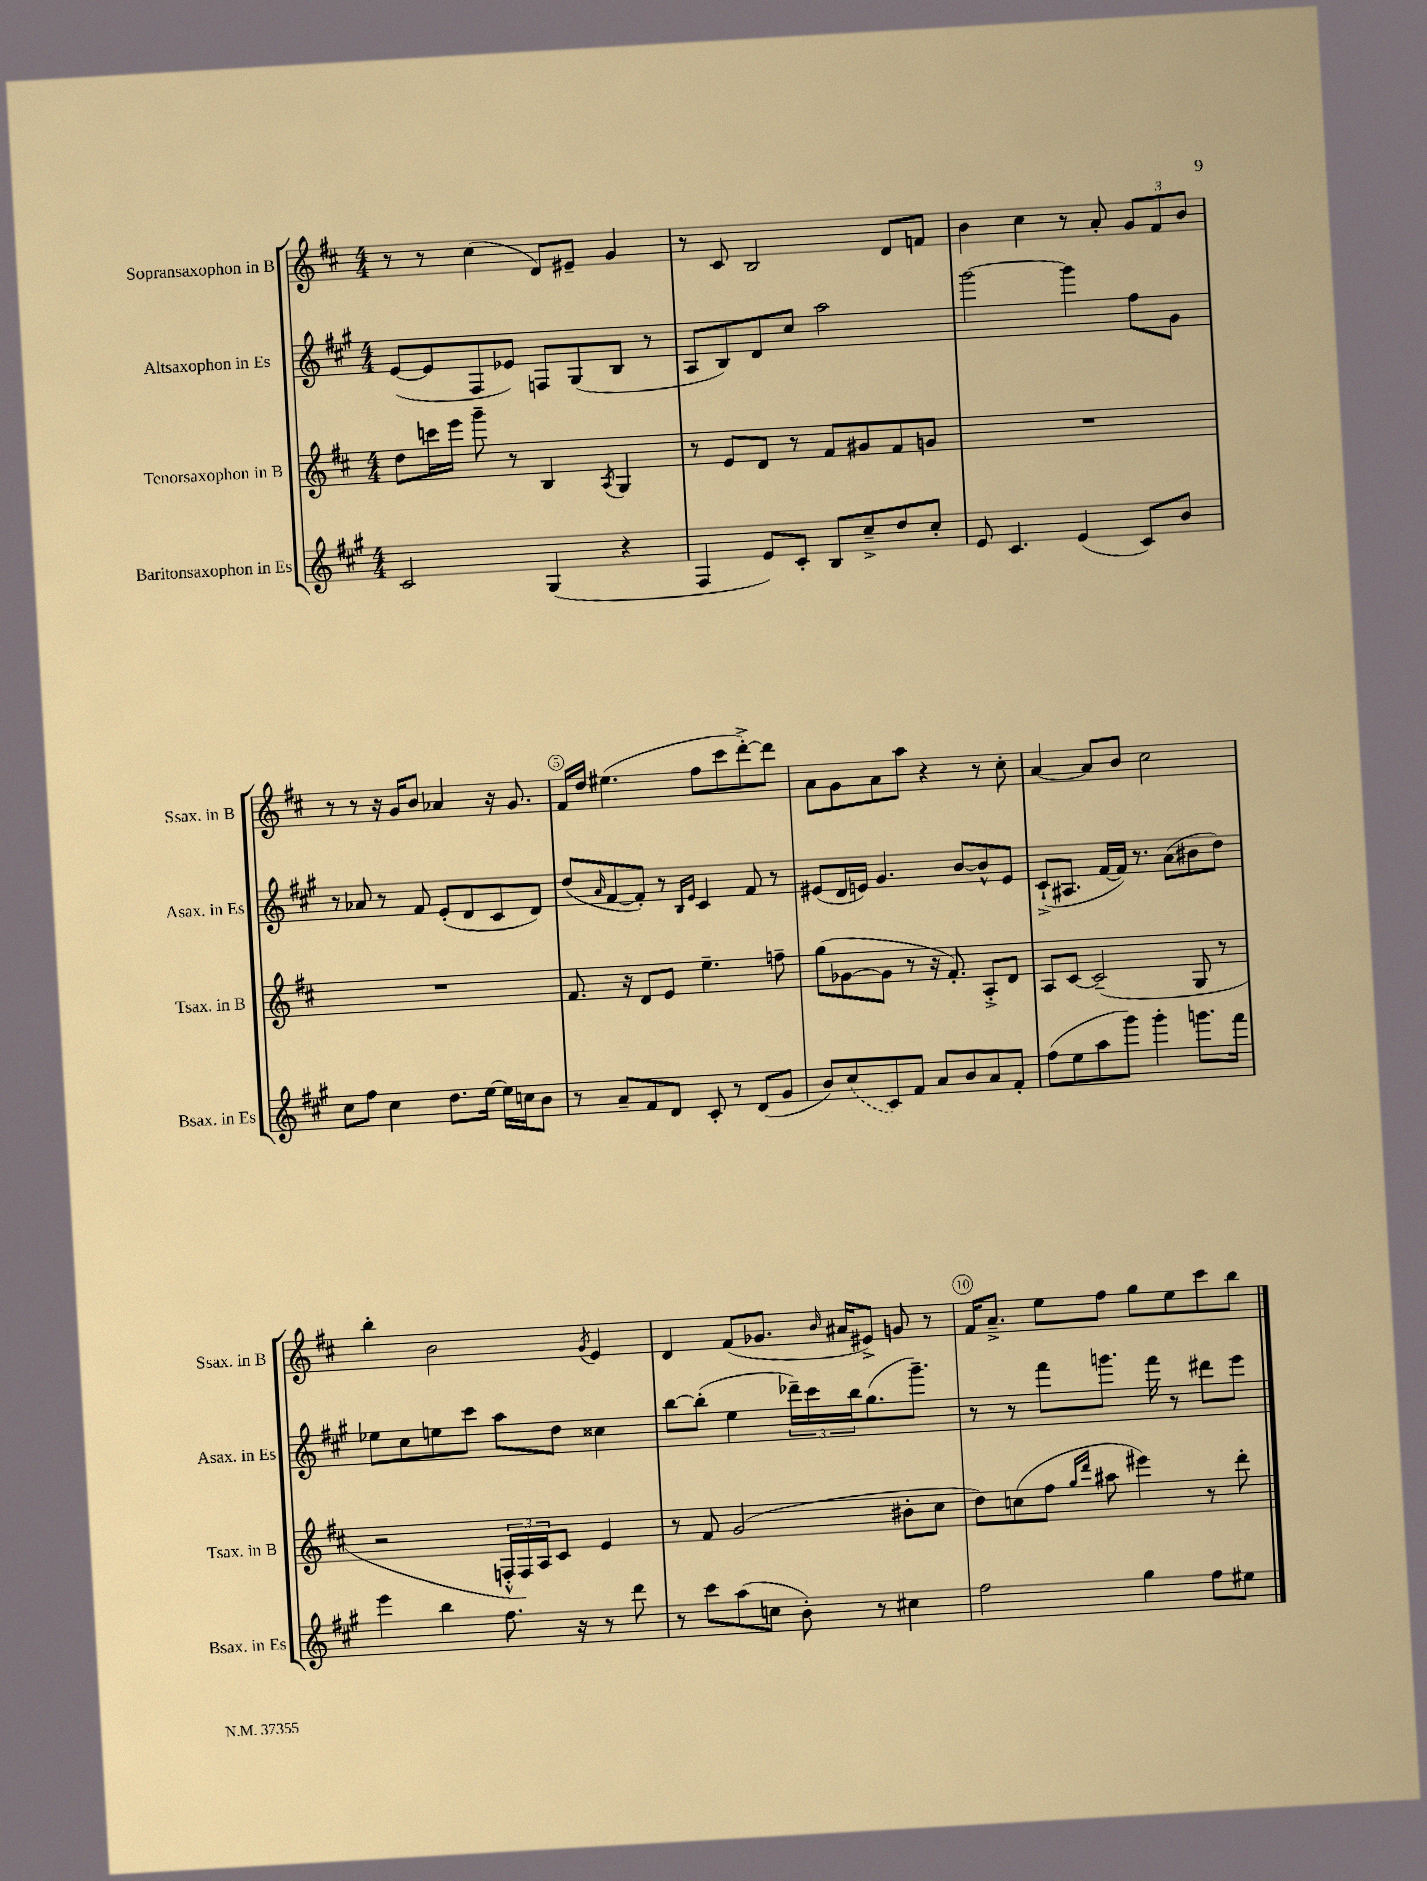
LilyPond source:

<<
\new StaffGroup <<
\new Staff = "s0" \with { instrumentName = "Sopransaxophon in B" shortInstrumentName = "Ssax. in B" } {
    \clef treble \key d \major \numericTimeSignature \time 4/4
    r8 r8 cis''4( d'8) eis'8-- g'4 |
    r8 cis'8 b2 d'8 f'8 |
    b'4 cis''4 r8 a'8-. \tuplet 3/2 { g'8 fis'8 b'8 } |
    r8 r8 r16 g'16 b'8 aes'4 r16 g'8. |
    fis'16 d''16 eis''4.( fis''8 cis'''8 d'''8~-.->) d'''8 |
    a'8 g'8 a'8 a''8 r4 r8 cis''8-. |
    a'4~ a'8 b'8 cis''2 |
    b''4-. b'2 \acciaccatura { g'8 } e'4 |
    d'4 fis'8( ges'8. \grace { b'16 } ais'16 eis'8->) g'8 r8 |
    fis'16 a'8.---> e''8 fis''8 g''8 e''8 cis'''8 b''8 \bar "|." |
}
\new Staff = "s1" \with { instrumentName = "Altsaxophon in Es" shortInstrumentName = "Asax. in Es" } {
    \clef treble \key a \major \numericTimeSignature \time 4/4
    e'8~( e'8 fis8 ees'8) f8 gis8( b8 r8 |
    a8 b8) d'8 cis''8 a''2 |
    gis'''2~ gis'''4 fis''8 gis'8 |
    r8 aes'8 r8 fis'8 e'8-.( d'8 cis'8 d'8) |
    d''8( \grace { a'16 } fis'8~ fis'8-.) r8 \grace { b16 e'16 } cis'4 fis'8 r8 |
    eis'8( d'16 e'16) gis'4. b'8~ b'8-^ e'8 |
    cis'8-!->( ais8. fis'16~ fis'16) r8. a'8( bis'8 d''8) |
    ees''8 cis''8 e''8 cis'''8 a''8 d''8 cisis''4 |
    b''8~ b''8-.( e''4 \tuplet 3/2 { des'''16--) cis'''16 b''16 } gis''8.( gis'''8.--) |
    r8 r8 fis'''8 g'''8. fis'''16 r8 dis'''8 e'''8 \bar "|." |
}
\new Staff = "s2" \with { instrumentName = "Tenorsaxophon in B" shortInstrumentName = "Tsax. in B" } {
    \clef treble \key d \major \numericTimeSignature \time 4/4
    d''8 c'''16 e'''16 g'''8-- r8 b4 \acciaccatura { a8 } g4 |
    r8 e'8 d'8 r8 fis'8 gis'8 fis'8 g'8 |
    R1 |
    R1 |
    fis'8. r16 d'8 e'8 e''4.-- f''8-- |
    g''8( ges'8~ ges'8 r8 r16 fis'8.-.) a8-.-> d'8 |
    a8 cis'8~ cis'2--( g8 r8 |
    r2 \tuplet 3/2 { f16-.-^ f16) a16 } cis'8 e'4 |
    r8 fis'8 g'2( bis'8-. cis''8 |
    d''8) c''8( fis''8 \grace { g''16 d'''16 } ais''8 eis'''4) r8 d'''8-. \bar "|." |
}
\new Staff = "s3" \with { instrumentName = "Baritonsaxophon in Es" shortInstrumentName = "Bsax. in Es" } {
    \clef treble \key a \major \numericTimeSignature \time 4/4
    cis'2 gis4( r4 |
    fis4 e'8) cis'8-. b8 cis''8---> d''8 cis''8-. |
    e'8 cis'4. e'4( cis'8) b'8 |
    cis''8 fis''8 cis''4 d''8. e''16~ e''16 c''16 b'8 |
    r8 a'8-- fis'8 d'8 cis'8-. r8 d'8( gis'8 |
    b'8) \once \slurDashed cis''8( cis'8) fis'8 a'8 b'8 a'8 fis'8-. |
    fis''8( e''8 a''8 gis'''8) gis'''4-. g'''8. fis'''16 |
    e'''4 b''4 fis''8. r16 r8 d'''8 |
    r8 cis'''8 a''8( c''8 b'8-.) r8 cis''4 |
    fis''2 gis''4 fis''8 eis''8 \bar "|." |
}
>>
>>
\layout { \context { \Score \override BarNumber.break-visibility = ##(#f #t #t) barNumberVisibility = #(every-nth-bar-number-visible 5) \override BarNumber.stencil = #(make-stencil-circler 0.1 0.3 ly:text-interface::print) } }
